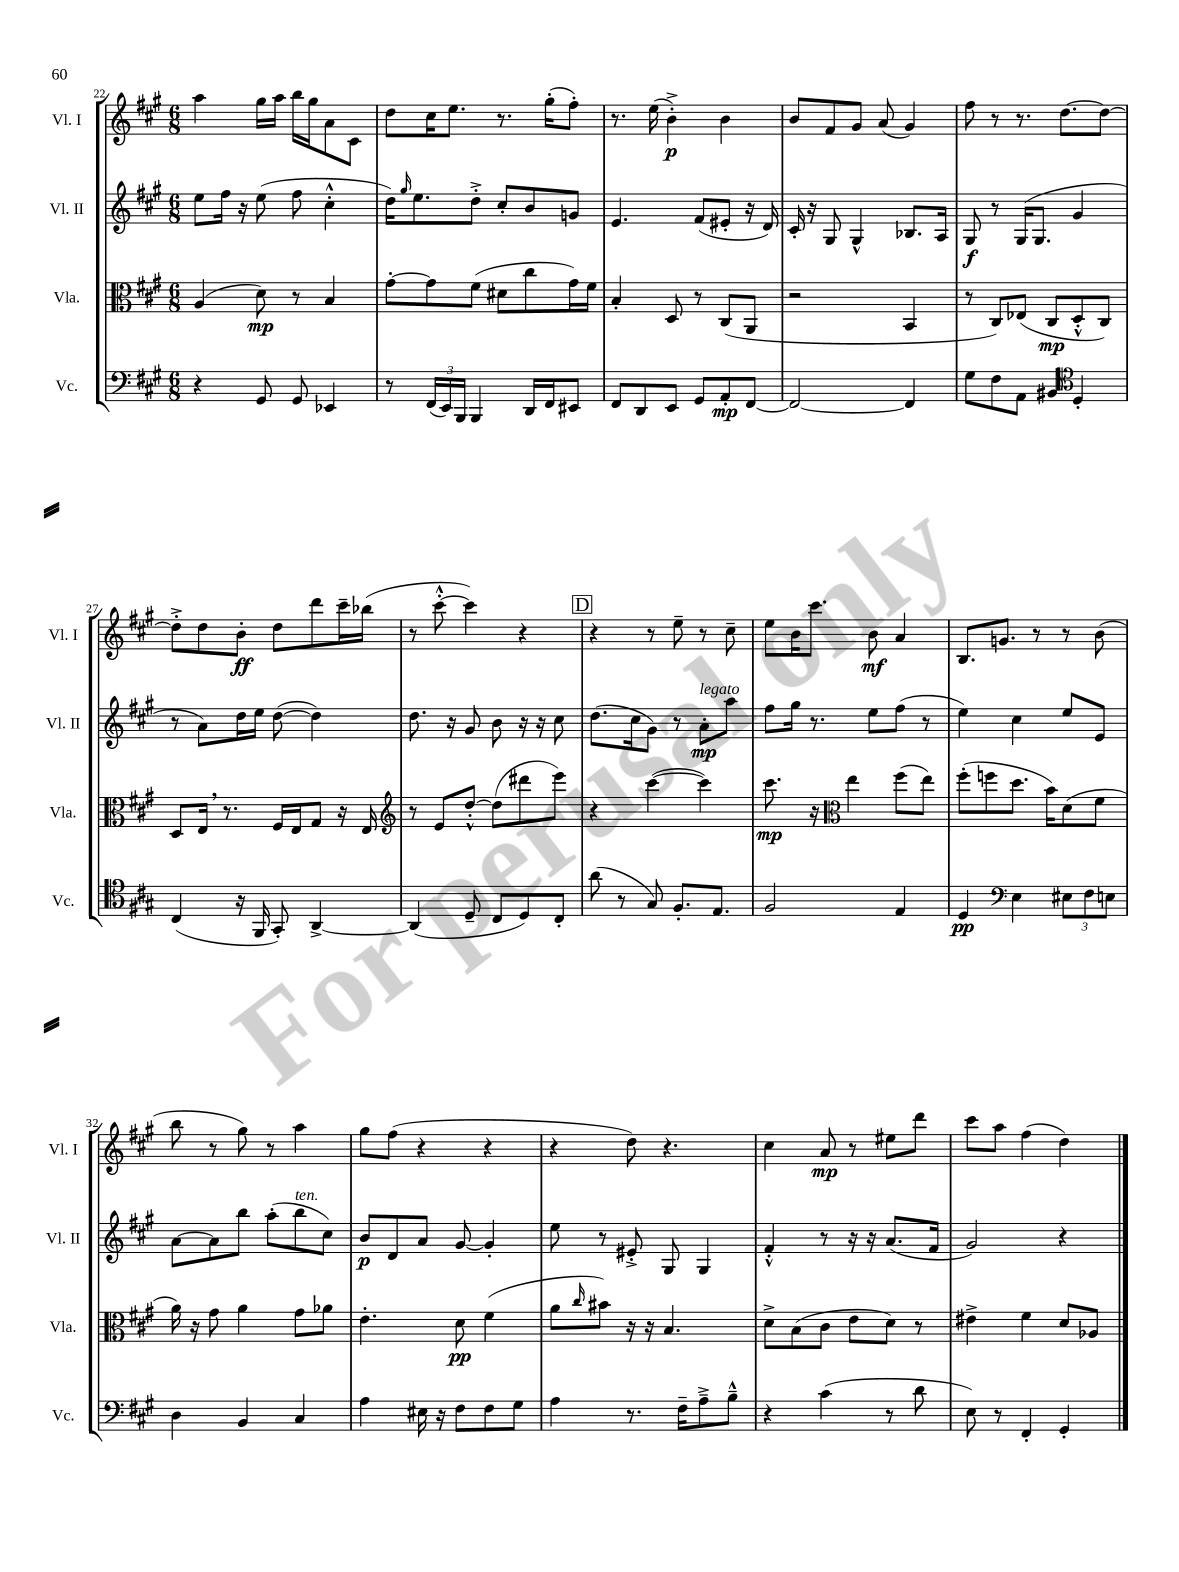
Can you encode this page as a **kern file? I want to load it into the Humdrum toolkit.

**kern	**kern	**kern	**kern
*staff4	*staff3	*staff2	*staff1
*clefF4	*clefC3	*clefG2	*clefG2
*k[f#c#g#]	*k[f#c#g#]	*k[f#c#g#]	*k[f#c#g#]
*M6/8	*M6/8	*M6/8	*M6/8
4r	(4A	8ee	4aa
.	.	16ff#	.
.	.	16r	.
8GG#	8d)	(8ee	16gg#
.	.	.	16aa
8GG#	8r	8ff#	16bb
.	.	.	16gg#
4EE-	4B	4cc#'^^	8a
.	.	.	8c#
=	=	=	=
8r	[8g#'	16dd)	8dd
.	.	16qqgg#	.
.	.	8.ee	.
(24FF#	8g#]	.	16cc#
24EE)	.	.	.
.	.	.	8.ee
24BBB	.	.	.
4BBB	(8f#	8dd'^	.
.	8d#	8cc#'	8.r
16DD	8cc#	8b	.
16FF#	.	.	(16gg#'
8EE#	16g#)	8g	8ff#')
.	16f#	.	.
=	=	=	=
8FF#	4B'	4.e	8.r
8DD	.	.	.
.	.	.	(16ee
8EE	8D	.	4b'^)
8GG#	8r	(8f#	.
8AA'	(8C#	8e#'	4b
[8FF#	8AA	16r	.
.	.	16d)	.
=	=	=	=
2FF#_	2r	16c#'	8b
.	.	16r	.
.	.	8G#	8f#
.	.	4G#^^	8g#
.	.	.	(8a
4FF#]	4BB	8.B-	4g#)
.	.	16A	.
=	=	=	=
8G#	8r	8G#	8ff#
8F#	8C#)	8r	8r
8AA	(8E-	(16G#	8.r
.	.	8.G#	.
8BB#	8C#	.	.
.	.	.	[8.dd
*clefC4	*	*	*
4D'	8D'^^	4g#	.
.	8C#)	.	8dd_
=	=	=	=
(4C#	8D	8r	8dd'^]
.	16E	8a)	8dd
.	8.r	.	.
16r	.	16dd	8b'
16FF#	.	16ee	.
8GG#')	16F#	([8dd	8dd
.	16E	.	.
[4AA^	8G#	4dd])	8ddd
.	16r	.	16ccc#~
.	16E	.	(16bb-
=	=	=	=
*	*clefG2	*	*
(4AA]	8r	8.dd	8r
.	8e	.	[8ccc#'^^
.	.	16r	.
8D~	[8dd'^^	8g#	4ccc#])
8C#	(8dd]	8b	.
8D)	8ddd#	16r	4r
.	.	16r	.
8C#'	8eee)	8cc#	.
=	=	=	=
(8a	4r	(8.dd	4r
8r	.	.	.
.	.	16cc#	.
8G#)	([4ccc#	8g#)	8r
8.F#'	.	8r	8ee~
.	4ccc#])	8a'	8r
8.E	.	.	.
.	.	8aa	8cc#~
=	=	=	=
2F#	8.ccc#	8ff#	8ee
.	.	16gg#	16b
.	16r	8.r	8.ccc#
*	*clefC3	*	*
.	4ee	.	.
.	.	8ee	8b
4E	(8ff#	(8ff#	4a
.	8ee)	8r	.
=	=	=	=
4D	(8ff#'	4ee)	8.B
.	8ff	.	.
.	.	.	8.g
*clefF4	*	*	*
4E	8.dd	4cc#	.
.	.	.	8r
.	16b)	.	.
12E#	(8d	8ee	8r
12F#	.	.	.
.	8f#	8e	(8b
12E	.	.	.
=	=	=	=
4D	16a)	[8a	8bb
.	16r	.	.
.	8g#	8a]	8r
4BB	4a	8bb	8gg#)
.	.	(8aa'	8r
4C#	8g#	8bb	4aa
.	8a-	8cc#)	.
=	=	=	=
4A	4.e'	8b	8gg#
.	.	8d	(8ff#
16E#	.	8a	4r
16r	.	.	.
8F#	8d	[8g#	.
8F#	(4f#	4g#']	4r
8G#	.	.	.
=	=	=	=
4A	8a	8ee	4r
.	16qqcc#	.	.
.	8b#)	8r	.
8.r	16r	8e#'^	8dd)
.	16r	.	.
.	4.B	8G#	4.r
16F#~	.	.	.
8A~^	.	4G#	.
8B~^^	.	.	.
=	=	=	=
4r	8d^	4f#'^^	4cc#
.	(8B	.	.
(4c#	8c#	8r	8a
.	8e	16r	8r
.	.	16r	.
8r	8d)	(8.a	8ee#
8d	8r	.	8ddd
.	.	16f#	.
=	=	=	=
8E)	4e#^	2g#)	8ccc#
8r	.	.	8aa
4FF#'	4f#	.	(4ff#
4GG#'	8d	4r	4dd)
.	8A-	.	.
==	==	==	==
*-	*-	*-	*-
